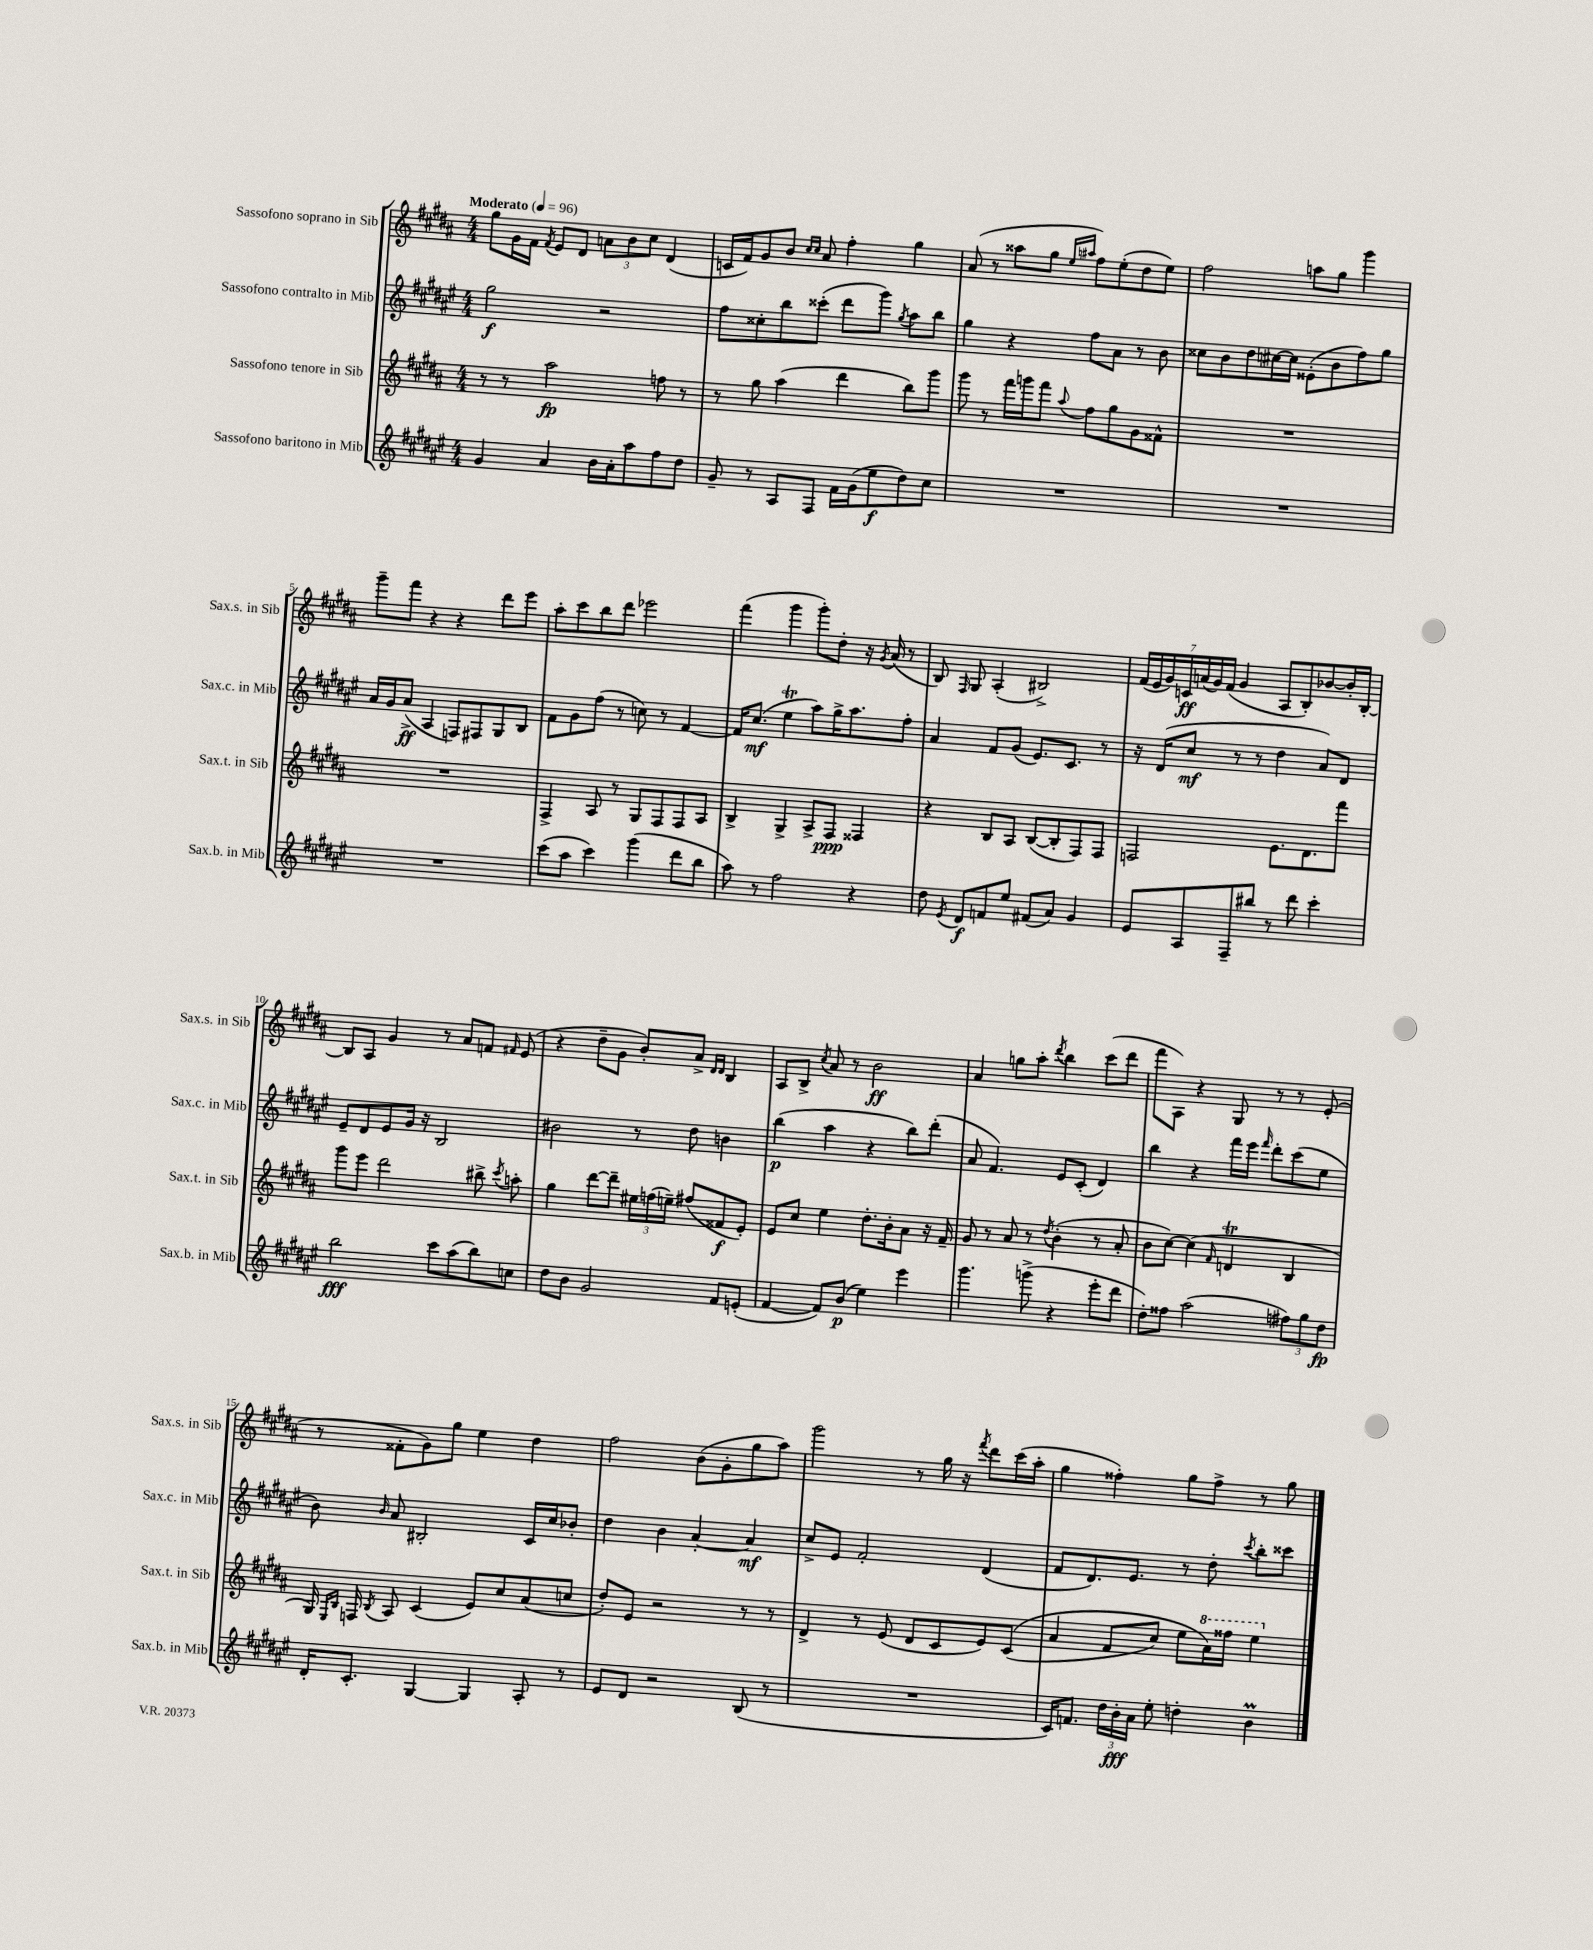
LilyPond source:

<<
\new StaffGroup <<
\new Staff = "s0" \with { instrumentName = "Sassofono soprano in Sib" shortInstrumentName = "Sax.s. in Sib" } {
    \clef treble \key b \major \numericTimeSignature \time 4/4 \tempo "Moderato" 4 = 96
    \autoBeamOff gis''8[ gis'16 fis'16] \acciaccatura { fis'8 } e'8[ dis'8] \tuplet 3/2 { a'8[ b'8 cis''8] } dis'4( |
    c'16[ fis'16) gis'8 b'8] \grace { cis''16[ cis''16] } ais'8 fis''4-. gis''4 |
    ais'8( r8 aisis''8[ gis''8] \grace { e''16[ ais''16] } fis''8[) e''8-.( dis''8 e''8]) |
    fis''2 a''8[ gis''8] gis'''4 |
    gis'''8[-- fis'''8] r4 r4 dis'''8[ e'''8] |
    ais''8[-. cis'''8 b''8 dis'''8] ees'''2 |
    fis'''4( gis'''4 gis'''8[-.) dis''8]-. r16 \acciaccatura { gis'8 } ais'16( r8 |
    b8) \grace { fis16 } gis8 ais4-.( bis2->) |
    \tuplet 7/4 { fis'16[( e'16 gis'16) c'16\ff a'16( gis'16) fis'16]( } gis'4 ais8[ b8-.) bes'8~ bes'16-. b16]~-. |
    b8[ ais8] gis'4 r8 ais'8[ f'8] \grace { fis'16 } e'8( |
    r4 dis''8[-- gis'8] b'8[-.) ais'8]-> \grace { dis'16[ dis'16] } b4 |
    ais8[ b8]-> \acciaccatura { cis''8 } ais'8 r8 b'2\ff |
    ais'4 g''8[ ais''8]-. \acciaccatura { dis'''8 } b''4 cis'''8[( dis'''8] |
    fis'''8[ ais8]) r4 gis8 r8 r8 e'8-.( |
    r8 fisis'8[-. gis'8) gis''8] e''4 dis''4 |
    fis''2 b'8[( gis'8-. gis''8 ais''8]) |
    gis'''2 r8 gis''16 r16 \acciaccatura { fis'''8 } dis'''8[ cis'''16( ais''16]-. |
    gis''4 fisis''4-.) gis''8[ fisis''8]-> r8 gis''8 \bar "|." |
}
\new Staff = "s1" \with { instrumentName = "Sassofono contralto in Mib" shortInstrumentName = "Sax.c. in Mib" } {
    \clef treble \key fis \major \numericTimeSignature \time 4/4
    \autoBeamOff gis''2\f r2 |
    fis''8[ cisis''8-. b''8 cisis'''8]-.( dis'''8[ gis'''8]) \acciaccatura { gis''8 } ais''8[ b''8] |
    gis''4 r4 fis''8[ ais'8] r8 b'8 |
    cisis''8[ b'8 dis''8 cis''16~ cis''16] eisis'8[-.( b'8 fis''8) gis''8] |
    ais'16[ gis'16 ais'8]->\ff( ais4 f8[) fis8 gis8 b8] |
    fis'8[ gis'8 fis''8]( r8 c''8) r8 fis'4~ |
    fis'16[ cis''8.]\mf( eis''4\trill ais''8[) gis''16-> ais''8. fis''8]-. |
    ais'4 fis'8[ gis'8]( eis'8.[) cis'8.] r8 |
    r16 dis'16[( cis''8]\mf r8 r8 dis''4 ais'8[) dis'8] |
    eis'8[-- dis'8 eis'8 gis'16] r16 b2 |
    bis'2 r8 dis''8 b'4 |
    b''4\p( ais''4 r4 b''8[) dis'''8]-.( |
    ais'8 fis'4.) eis'8[ cis'8]-.( dis'4) |
    b''4 r4 fis'''16[ eis'''16] \grace { fis'''16 } dis'''8[-. cis'''8( eis''8] |
    b'8) \grace { b'16 } ais'8 bis2-. cis'16[ cis''16 bes'8]-. |
    dis''4 b'4 ais'4~-. ais'4\mf |
    cis''8[-> eis'8] fis'2-. dis'4( |
    fis'8[ dis'8.) eis'8.] r8 dis''8-. \acciaccatura { cis'''8 } b''8[-. cisis'''8] \bar "|." |
}
\new Staff = "s2" \with { instrumentName = "Sassofono tenore in Sib" shortInstrumentName = "Sax.t. in Sib" } {
    \clef treble \key b \major \numericTimeSignature \time 4/4
    \autoBeamOff r8 r8 ais''2\fp f''8 r8 |
    r8 gis''8 ais''4( dis'''4 b''8[) gis'''8] |
    gis'''8 r8 fis'''16[ g'''16 fis'''8] \appoggiatura { ais''8 } fis''8[ gis''8 gis'8 fisis'8]-^ |
    R1 |
    R1 |
    fis4-> ais8 r8 gis8[ fis8 fis8 ais8] |
    b4-> gis4-> ais8[-> fis8]\ppp fisis4 |
    r4 b8[ ais8] b8[~( b8-. fis8) fis8] |
    f2 e'8.[ dis'8. fis'''8] |
    gis'''8[ e'''8] dis'''2 bis''8-> \acciaccatura { cis'''8 } a''8-. |
    gis''4 dis'''8[~ dis'''8]-- \tuplet 3/2 { eis''16[ f''16( e''16]--) } fis''8[( fisis'8\f e'8]-.) |
    e'8[ cis''8] e''4 dis''8.[-. b'16-. ais'8] r16 fis'16-- |
    gis'8 r8 ais'8 r8 \acciaccatura { dis''8 } b'4-.( r8 ais'8-. |
    b'8[ cis''8]~) cis''4( \grace { fis'16 } d'4\trill b4 |
    gis16) \grace { e16[ b16] } f16 \acciaccatura { b8 } ais8 cis'4( e'8[) cis''8 ais'8( c''8] |
    dis''8[-.) e'8] r2 r8 r8 |
    dis'4-> r8 e'8( dis'8[ cis'8 e'8) cis'8](\( |
    ais'4 fis'8[ cis''8]) e''8[ \ottava #1 ais''16\) fisis'''16] e'''4 \ottava #0 \bar "|." |
}
\new Staff = "s3" \with { instrumentName = "Sassofono baritono in Mib" shortInstrumentName = "Sax.b. in Mib" } {
    \clef treble \key fis \major \numericTimeSignature \time 4/4
    \autoBeamOff gis'4 ais'4 b'16[ ais'16-. ais''8 fis''8 dis''8] |
    gis'8-- r8 ais8[ fis8] fis'16[ gis'16( eis''8\f dis''8) cis''8] |
    R1 |
    R1 |
    R1 |
    cis'''8[( ais''8] cis'''4) gis'''4( dis'''8[ b''8] |
    ais''8) r8 fis''2 r4 |
    dis''8 \acciaccatura { eis'8 } dis'8[\f f'8 eis''8] fis'8[( ais'8]) gis'4 |
    eis'8[ ais8 fis8-- bis''8] r8 dis'''8 cis'''4-. |
    b''2\fff cis'''8[ ais''8( b''8) c''8] |
    dis''8[ b'8] gis'2 fis'8[ e'8]-.( |
    fis'4~ fis'8[) b'8]\p( eis''4) eis'''4 |
    gis'''4. g'''8->( r4 eis'''8[-. dis'''8] |
    dis''8[-.) fisis''8] ais''2( \tuplet 3/2 { fis''8[) gis''8 dis''8]\fp } |
    dis'16[-. cis'8.]-. gis4~ gis4 ais8-. r8 |
    eis'8[ dis'8] r2 b8( r8 |
    R1 |
    cis'16[) f'8.] \tuplet 3/2 { dis''16[ b'16-.\fff ais'16] } eis''8-. d''4-. b'4\prall \bar "|." |
}
>>
>>
